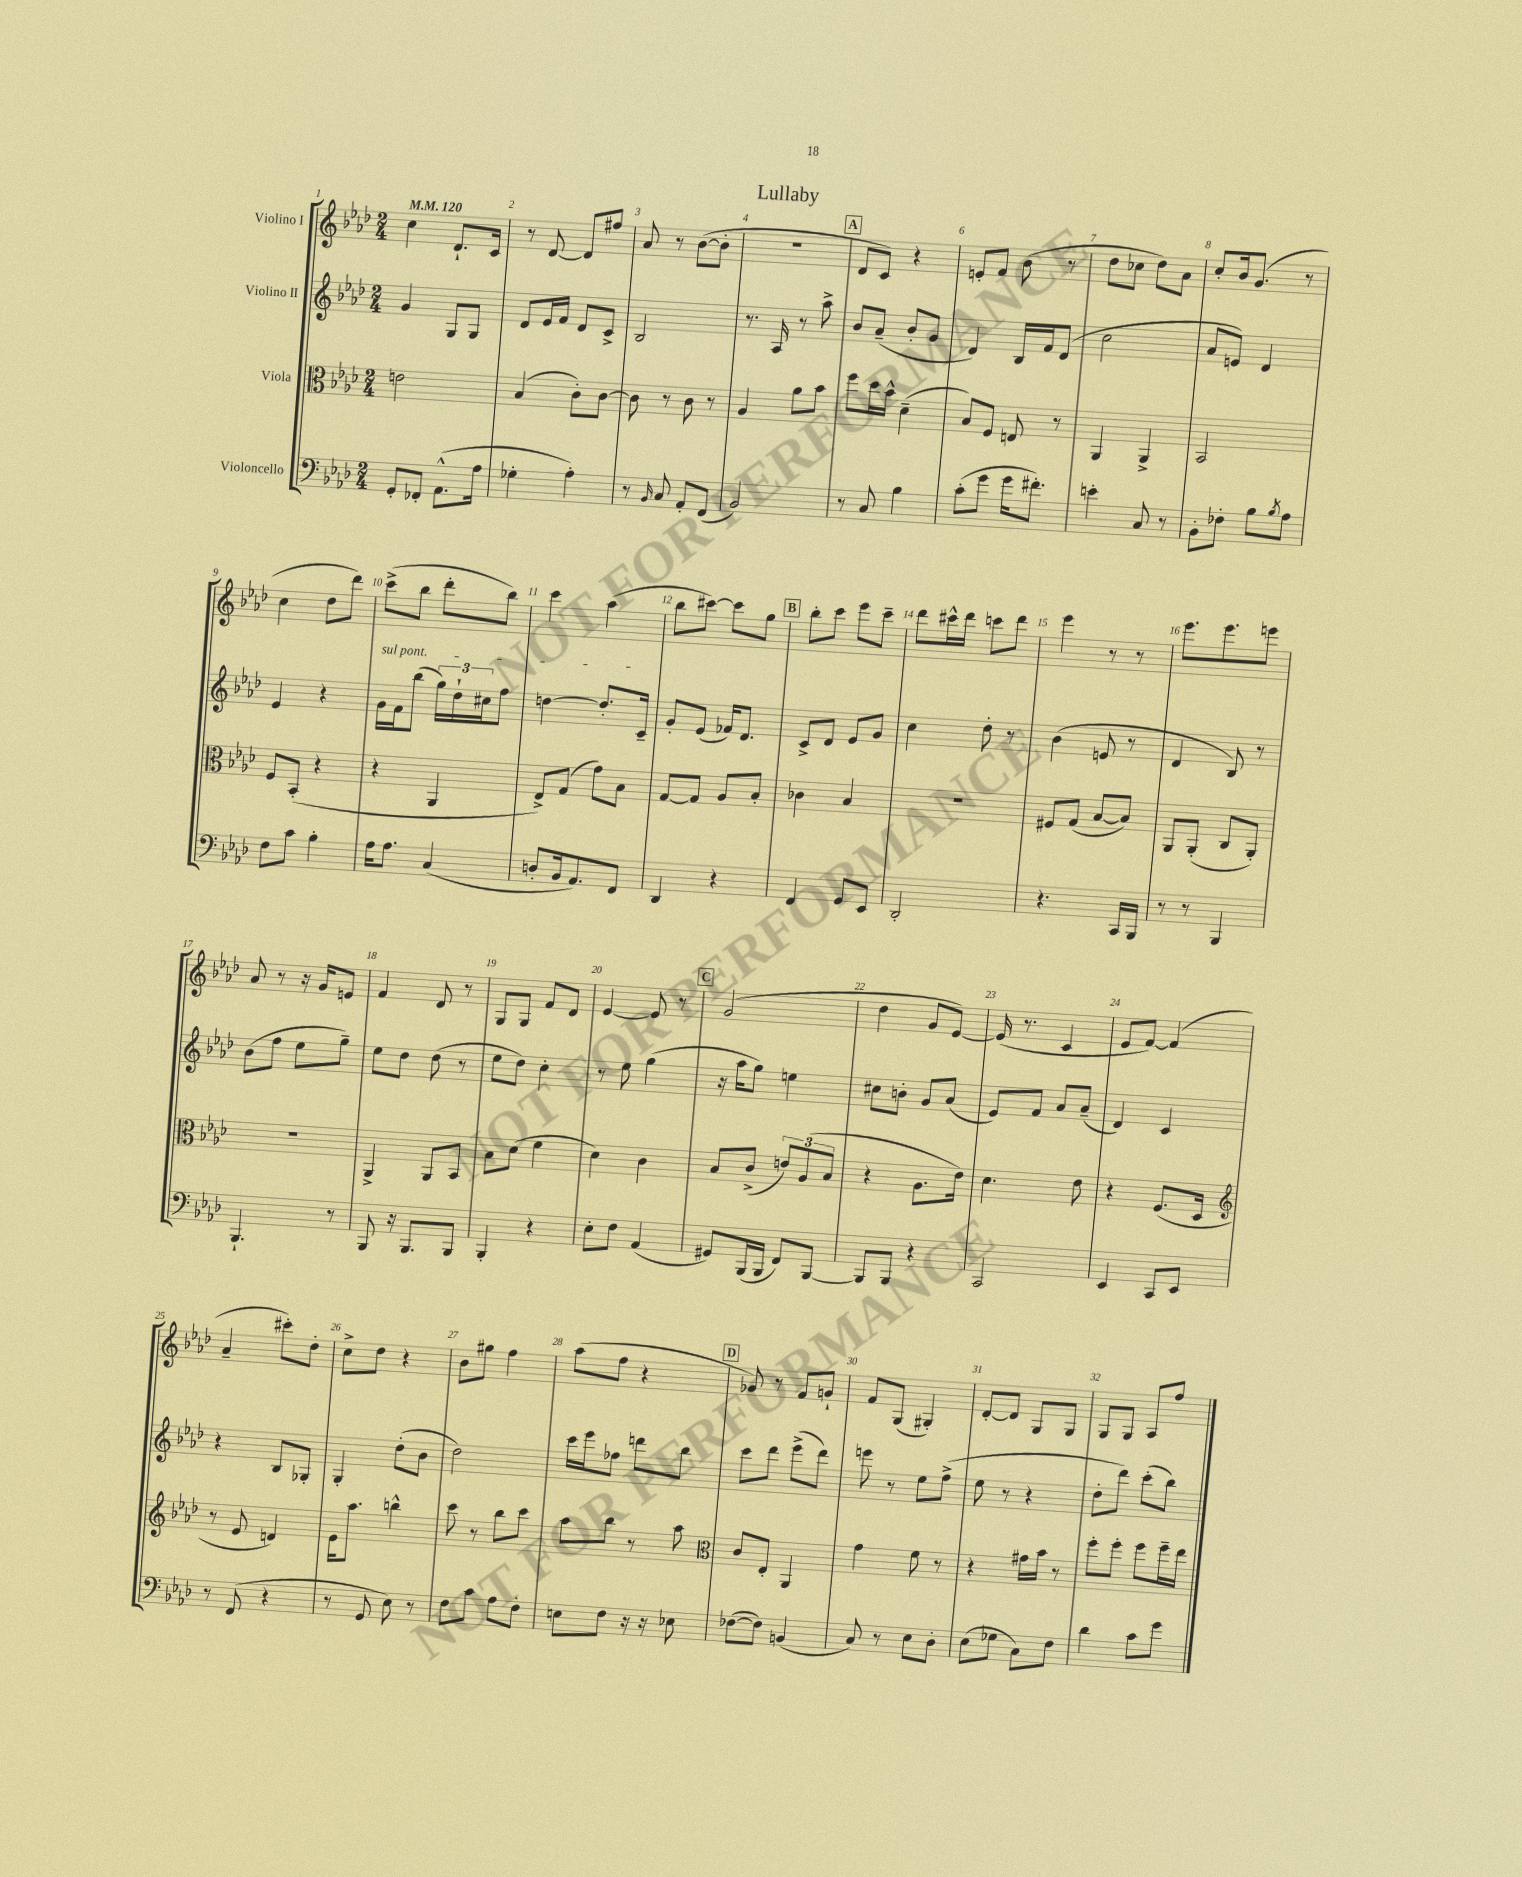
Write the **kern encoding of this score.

**kern	**kern	**kern	**kern
*staff4	*staff3	*staff2	*staff1
*clefF4	*clefC3	*clefG2	*clefG2
*k[b-e-a-d-]	*k[b-e-a-d-]	*k[b-e-a-d-]	*k[b-e-a-d-]
*M2/4	*M2/4	*M2/4	*M2/4
*MM120	*MM120	*MM120	*MM120
8GG'	2e	4g	4cc
8FF-'	.	.	.
(8.AA-^^	.	8G	8.d-`
.	.	8G	.
16A-	.	.	16c
=	=	=	=
4G-'	(4B-	8d-	8r
.	.	16e-	[8d-
.	.	16f	.
4A-')	8c')	8d-	8d-]
.	[8c	8c^	8ff#
=	=	=	=
8r	8c]	2B-	8a-
16qqBB-	.	.	.
8C	8r	.	8r
8AA-'	8c	.	([8b-
(8FF	8r	.	8b-']
=	=	=	=
2BB-)	4A-	8.r	2r
.	.	16A-	.
.	8a-	8r	.
.	8b-	8aa-^	.
=	=	=	=
8r	8ff	8b-	8d-
8C	16dd-	(8a-~	8c)
.	16b-^^	.	.
4B-	(4d-~	8b-'	4r
.	.	8g	.
=	=	=	=
(8c'	8B-)	4d-)	8e'
8g	8F	.	8f
16g	8E	16B-	(8b-
8.f#')	.	16f	.
.	8r	(8d-	8r
=	=	=	=
4e'	4AA-	2cc	8dd-
.	.	.	8cc-
8C	4AA-^	.	8dd-)
8r	.	.	8a-
=	=	=	=
8BB-'	2BB-	8a-	8cc'
8F-'	.	8e)	16b-
.	.	.	(8.g
8B-	.	4d-	.
8qB-	.	.	.
8A-	.	.	8r
=	=	=	=
8F	8F	4e-	4cc
8c	(8BB-'	.	.
4B-'	4r	4r	8dd-
.	.	.	8ddd-)
=	=	=	=
16A-	4r	16g	(8ccc^
8.A-	.	16f	.
.	.	(8bb-	8bb-
(4C	4AA-	24gg)	8ddd-'
.	.	24dd-`	.
.	.	24cc#	.
.	.	8ff	8bb-)
=	=	=	=
8D'	8E-^)	[4dd	4ccc
16BB-	(8G	.	.
8.AA-)	.	.	.
.	8g)	8.dd']	(4aa-
8FF	8B-	.	.
.	.	16c~	.
=	=	=	=
4DD-	[8G	8g'	8bb-
.	8G]	(8e-	[8ccc#)
4r	8A-	16f-)	8ccc#]
.	.	8.d-	.
.	8B-'	.	8gg
=	=	=	=
4FF	4c-	8c^	8bb-'
.	.	8d-	8ccc
8GG	4B-	8e-	8eee-
8EE-	.	8g	8ccc~
=	=	=	=
2DD-'	2r	4cc	8ddd-
.	.	.	16ccc#^^
.	.	.	16ddd-
.	.	8dd-'	8ccc
.	.	8r	8ddd-
=	=	=	=
4.r	8F#	(4b-	4eee-
.	(8G	.	.
.	[8B-	8e	8r
16CC	8B-])	8r	8r
16BBB-	.	.	.
=	=	=	=
8r	8AA-	4d-	8.eee-
8r	(8AA-'	.	.
.	.	.	8.eee-
4BBB-	8C	8B-)	.
.	8AA-')	8r	8eee
=	=	=	=
4.BBB-`	2r	(8b-	8a-
.	.	8ff	8r
.	.	8ee-	16r
.	.	.	16g
8r	.	8gg~)	8e
=	=	=	=
8BBB-	4AA-^	8ee-	4f
16r	.	8dd-	.
8.BBB-	.	.	.
.	8AA-	(8dd-	8d-
8BBB-	8BB-	8r	8r
=	=	=	=
4BBB-'	8B-	8ee-	8G
.	(8d-	8dd-)	8G
4r	4f	4cc'	8f
.	.	.	8d-
=	=	=	=
8E-'	4d-)	8r	[4e-
8F	.	8ee-	.
(4AA-	4c	(4gg	8e-]
.	.	.	8r
=	=	=	=
8GG#)	8B-	16r	(2g
.	.	16aa-	.
(16BBB-	(8c^	8gg)	.
16BBB-	.	.	.
8FF)	12e)	4ee	.
.	(12A-	.	.
[8BBB-	.	.	.
.	12B-	.	.
=	=	=	=
8BBB-]	4r	8cc#	4dd-
8BBB-	.	8b'	.
4r	8.A-	8g	8g
.	.	(8a-	[8e-)
.	16e-)	.	.
=	=	=	=
2CC	4.d-	8e-)	(16e-]
.	.	.	8.r
.	.	8f	.
.	.	8a-	4c
.	8e-	(8a-~	.
=	=	=	=
4EE-	4r	4d-)	8e-
.	.	.	[8f)
8CC	(8.F	4c	(4f]
8EE-	.	.	.
.	16D-	.	.
=	=	=	=
*	*clefG2	*	*
8r	8r	4r	4a-~
(8FF	8e-	.	.
4r	4d)	8B-	8ccc#')
.	.	8G-'	8dd-'
=	=	=	=
8r	16e-	4G'	8cc^
.	8.aa-	.	.
8GG	.	.	8dd-
8E-)	4bb^^	(8dd-'	4r
8r	.	8b-	.
=	=	=	=
8F	8ccc	2dd-)	8b-
8c	8r	.	8gg#
8A-	8bb-	.	4ff
8F'	8ccc	.	.
=	=	=	=
8E	8aa-	16ccc	(8aa-
.	.	16eee-	.
8F	8bb-	8ff-	8ff
16r	8r	8ddd	4r
16r	.	.	.
8E-	8aa-	8bb-	.
=	=	=	=
*	*clefC3	*	*
([8F-	8c	8ccc	8g-)
8F-])	8E-'	8ddd-	8r
(4BB	4AA-	(8eee-^	8f
.	.	8ddd-)	8g`
=	=	=	=
8C)	4g	8eee	8f
8r	.	8r	(8G
8E-	8f	8ee-	4G#')
8D-'	8r	(8ff^	.
=	=	=	=
(8E-	4r	8ee-	[8d-'
8G-	.	8r	8d-]
8C)	16g#	4r	8G
.	16b-	.	.
8F	8r	.	8G
=	=	=	=
4d-	8ff'	8dd-'	8G
.	8ff'	8ddd-)	8G
8c	8ff	(8ccc'	8A-
8g	16ff~	8bb-)	8ff
.	16ee-	.	.
==	==	==	==
*-	*-	*-	*-
